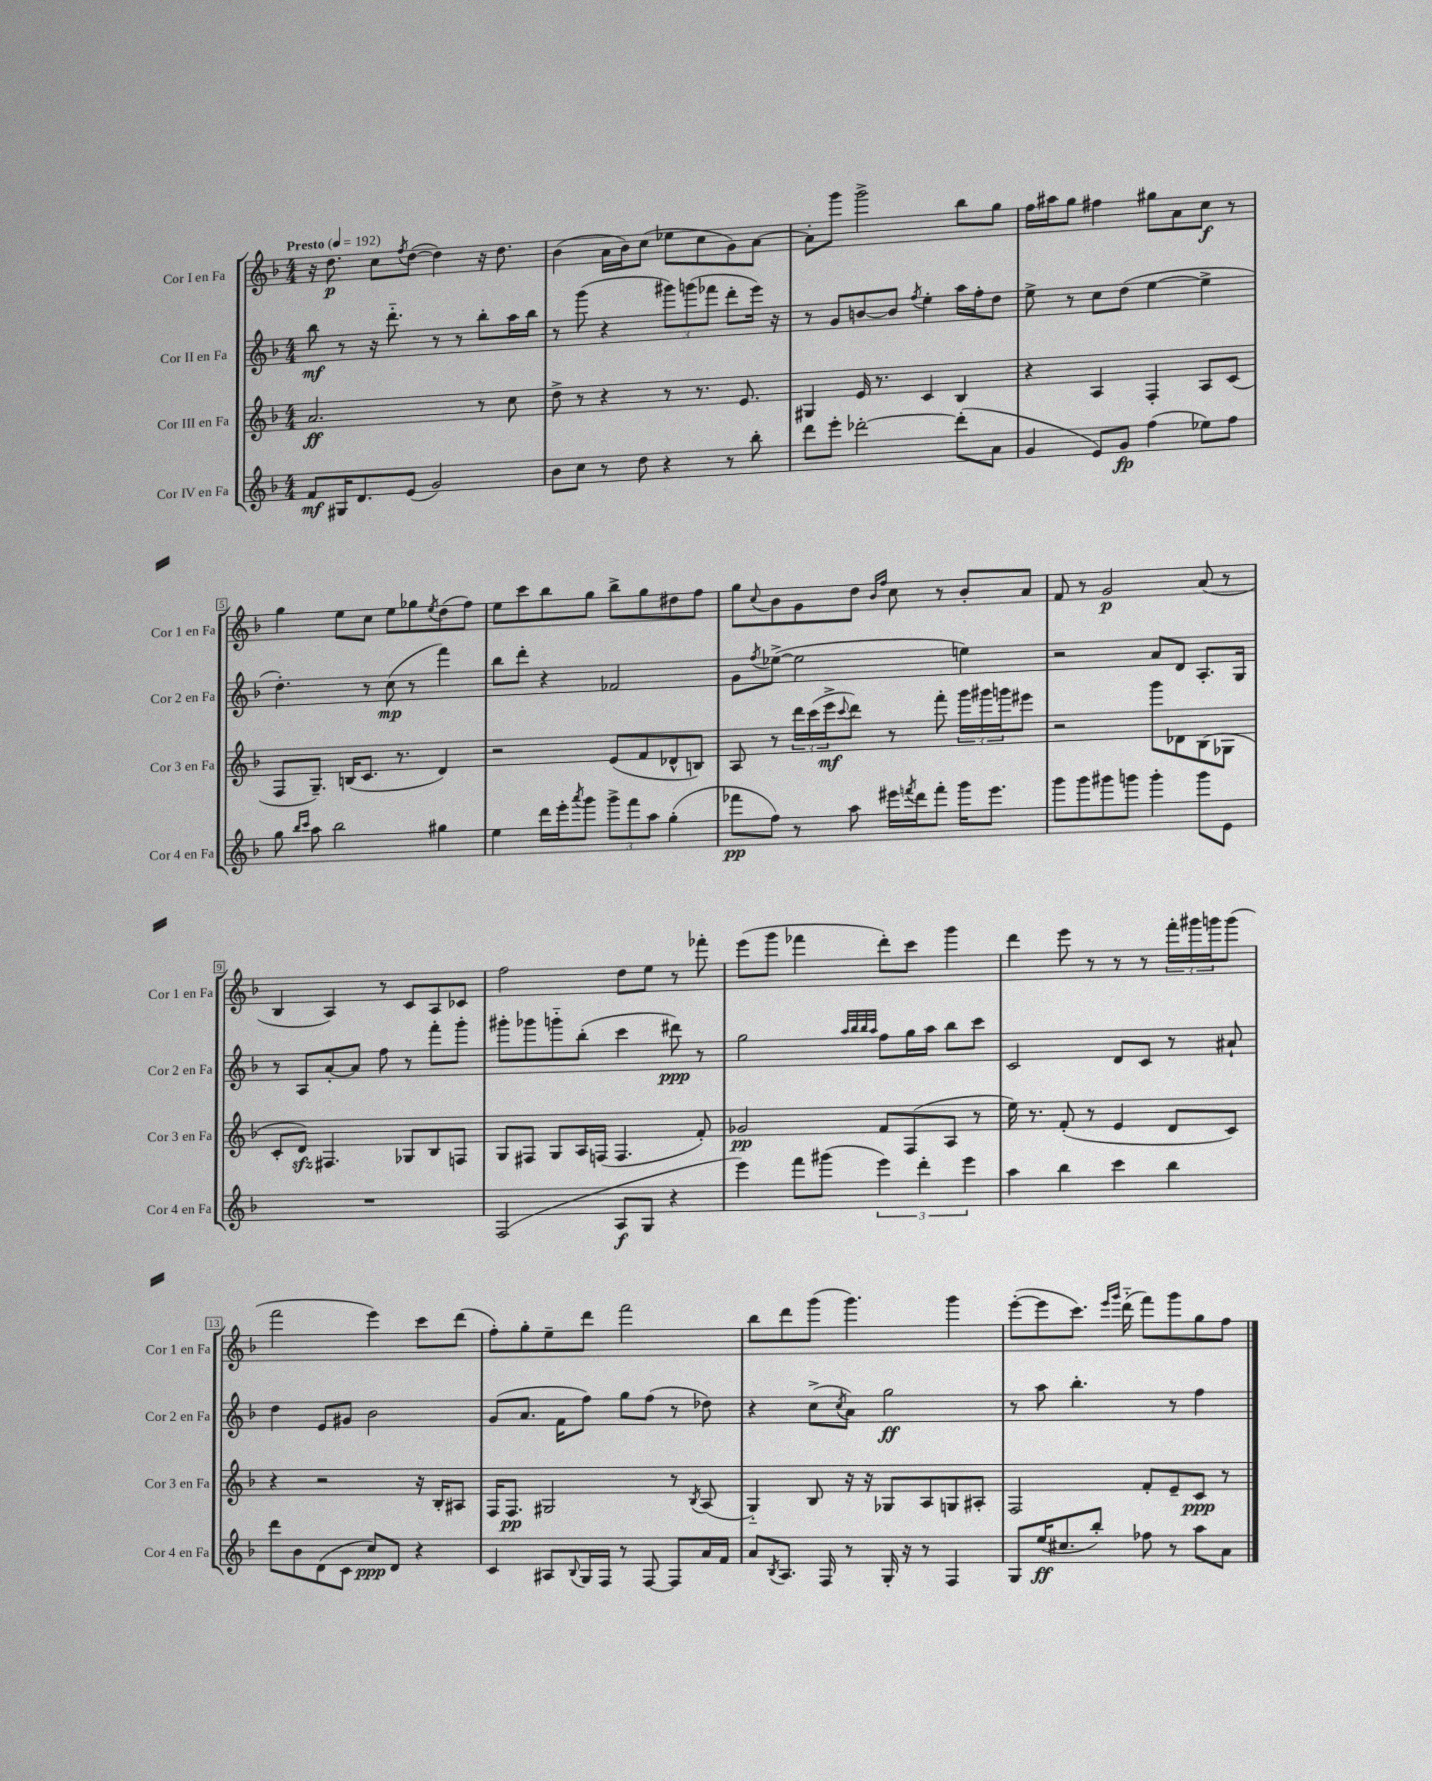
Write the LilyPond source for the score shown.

<<
\new StaffGroup <<
\new Staff = "s0" \with { instrumentName = "Cor I en Fa" shortInstrumentName = "Cor 1 en Fa" } {
    \clef treble \key f \major \numericTimeSignature \time 4/4 \tempo "Presto" 4 = 192
    r16 d''8.\p c''8 \acciaccatura { f''8 } d''8~( d''4) r16 d''8. |
    bes'4( a'16 bes'16) c''8( ees''8 c''8 g'8) a'8~ |
    a'8-. g'''8 g'''2-> bes''8 g''8 |
    f''16 ais''16 g''8 fis''4 gis''8 a'8 c''8\f r8 |
    g''4 e''8 c''8 e''8 ges''8 \acciaccatura { e''8 } d''8( f''8) |
    e''8 c'''8 bes''8 g''8 bes''8-> g''8 dis''8 f''8 |
    g''8 \appoggiatura { c''8 } bes'8 g'8 d''8 \grace { bes'16 f''16 } c''8 r8 bes'8-. a'8 |
    f'8 r8 g'2\p a'8( r8 |
    bes4 a4) r8 c'8 a8 ces'8 |
    f''2 d''8 e''8 r8 fes'''8-. |
    e'''8( g'''8 fes'''4 d'''8-.) c'''8 g'''4 |
    d'''4 e'''8 r8 r8 r8 \tuplet 3/2 { f'''16-. gis'''16 g'''16 } g'''8( |
    f'''2 e'''4) c'''8 d'''8( |
    f''8-.) g''8-. e''8-- d'''8 f'''2 |
    bes''8 d'''8 g'''8( g'''4.) g'''4 |
    e'''8~-.( e'''8 c'''8.) \grace { e'''16 g'''16 } d'''16-_( f'''8) g'''8 g''8 f''8 \bar "|." |
}
\new Staff = "s1" \with { instrumentName = "Cor II en Fa" shortInstrumentName = "Cor 2 en Fa" } {
    \clef treble \key f \major \numericTimeSignature \time 4/4
    bes''8\mf r8 r16 d'''8.-_ r8 r8 bes''8-. a''16 bes''16 |
    r8 g'''8( r4 \tuplet 3/2 { gis'''8) g'''8( fes'''8 } d'''8-. e'''16) r16 |
    r8 g'8 b'8~ b'8 \acciaccatura { f''8 } e''4-. a''16 f''16-. d''8 |
    e''8-> r8 c''8 d''8( e''4~ e''4-> |
    d''4.-.) r8 c''8\mp( r8 f'''4) |
    bes''8 d'''8-. r4 fes'2 |
    g'8 \acciaccatura { f''8 } ees''8~->( ees''2 e''4) |
    r2 a'8 d'8 a8.-. g16 |
    r8 a8 a'8~-. a'8 f''8 r8 f'''8-. g'''8-. |
    gis'''8-. ges'''8 g'''8-_ bes''8-.( c'''4 dis'''8\ppp) r8 |
    g''2 \grace { a''32 bes''32 bes''32 a''32 } f''8 g''16 a''16 bes''8 c'''8 |
    c'2 d'8 c'8 r8 ais'8-! |
    d''4 e'8 gis'8 bes'2 |
    g'8( a'8. f'16 f''8) g''8 f''8( r8 des''8) |
    r4 c''8->( \acciaccatura { c''8 } a'8) g''2\ff |
    r8 a''8 bes''4.-. r8 f''4 \bar "|." |
}
\new Staff = "s2" \with { instrumentName = "Cor III en Fa" shortInstrumentName = "Cor 3 en Fa" } {
    \clef treble \key f \major \numericTimeSignature \time 4/4
    a'2.\ff r8 c''8 |
    d''8-> r8 r4 r8 r8. e'8. |
    gis4 e'16 r8. c'4 bes4 |
    r4 a4 f4-. a8 c'8( |
    f8 g8.--) b16( c'8. r8. d'4) |
    r2 e'8( f'8 des'8-^ b8) |
    a8 r8 \tuplet 3/2 { d'''16 c'''16( e'''16->\mf } \appoggiatura { c'''8 } d'''8) r8 f'''8-. \tuplet 3/2 { g'''16 gis'''16 g'''16 } eis'''8 |
    r2 g'''8 des'8 bes8( ges8 |
    c'8-. d'8\sfz) fis4. ges8 bes8 f8 |
    g8 fis8 g8 a16 f16( f4. f'8-.) |
    ges'2\pp f'8 f8( a8 r8 |
    e''16) r8. f'8-.( r8 e'4 d'8 c'8) |
    r4 r2 r16 bes16-. ais8 |
    f16 f8.\pp gis2 r8 \acciaccatura { bes8 } a8( |
    g4-_) bes8 r16 r16 ges8 a8 g8 ais8-. |
    f2 f'8-. e'8-- c'8\ppp r8 \bar "|." |
}
\new Staff = "s3" \with { instrumentName = "Cor IV en Fa" shortInstrumentName = "Cor 4 en Fa" } {
    \clef treble \key f \major \numericTimeSignature \time 4/4
    f'8\mf gis16 d'8. e'8( g'2) |
    bes'8 c''8 r8 d''8 r4 r8 bes''8-. |
    d'''8 e'''8-. des'''2~-. des'''8-.( a'8 |
    g'4 e'8) g'8\fp f''4( ees''8) f''8 |
    g''8 \grace { bes''16 c'''16 } a''8 bes''2 gis''4 |
    e''4 d'''16 e'''16-. \acciaccatura { a'''8 } g'''8 \tuplet 3/2 { g'''8-> f'''8 a''8 } g''4-.( |
    fes'''8\pp f''8) r8 a''8 eis'''16 \acciaccatura { f'''8 } d'''16 f'''8-. g'''16 eis'''8. |
    g'''8 g'''8 gis'''8 g'''8 g'''4-. g'''8 e'8 |
    R1 |
    f2( a8\f g8 r4 |
    e'''4) f'''8 gis'''8( \tuplet 3/2 { e'''4) d'''4-. e'''4 } |
    a''4 bes''4 c'''4 bes''4 |
    d'''8 bes'8 d'8( c'8 c''8\ppp) d'8 r4 |
    c'4 ais8 \appoggiatura { bes8 } g16 f16 r8 f8~ f8 a'16 f'16 |
    a'8 \acciaccatura { bes8 } a8. f16 r8 g16-. r16 r8 f4 |
    g8 e''16\ff( cis''8. bes''8-.) fes''8 r8 a''8 a'8 \bar "|." |
}
>>
>>
\layout { \context { \Score \override BarNumber.stencil = #(make-stencil-boxer 0.1 0.3 ly:text-interface::print) } }
